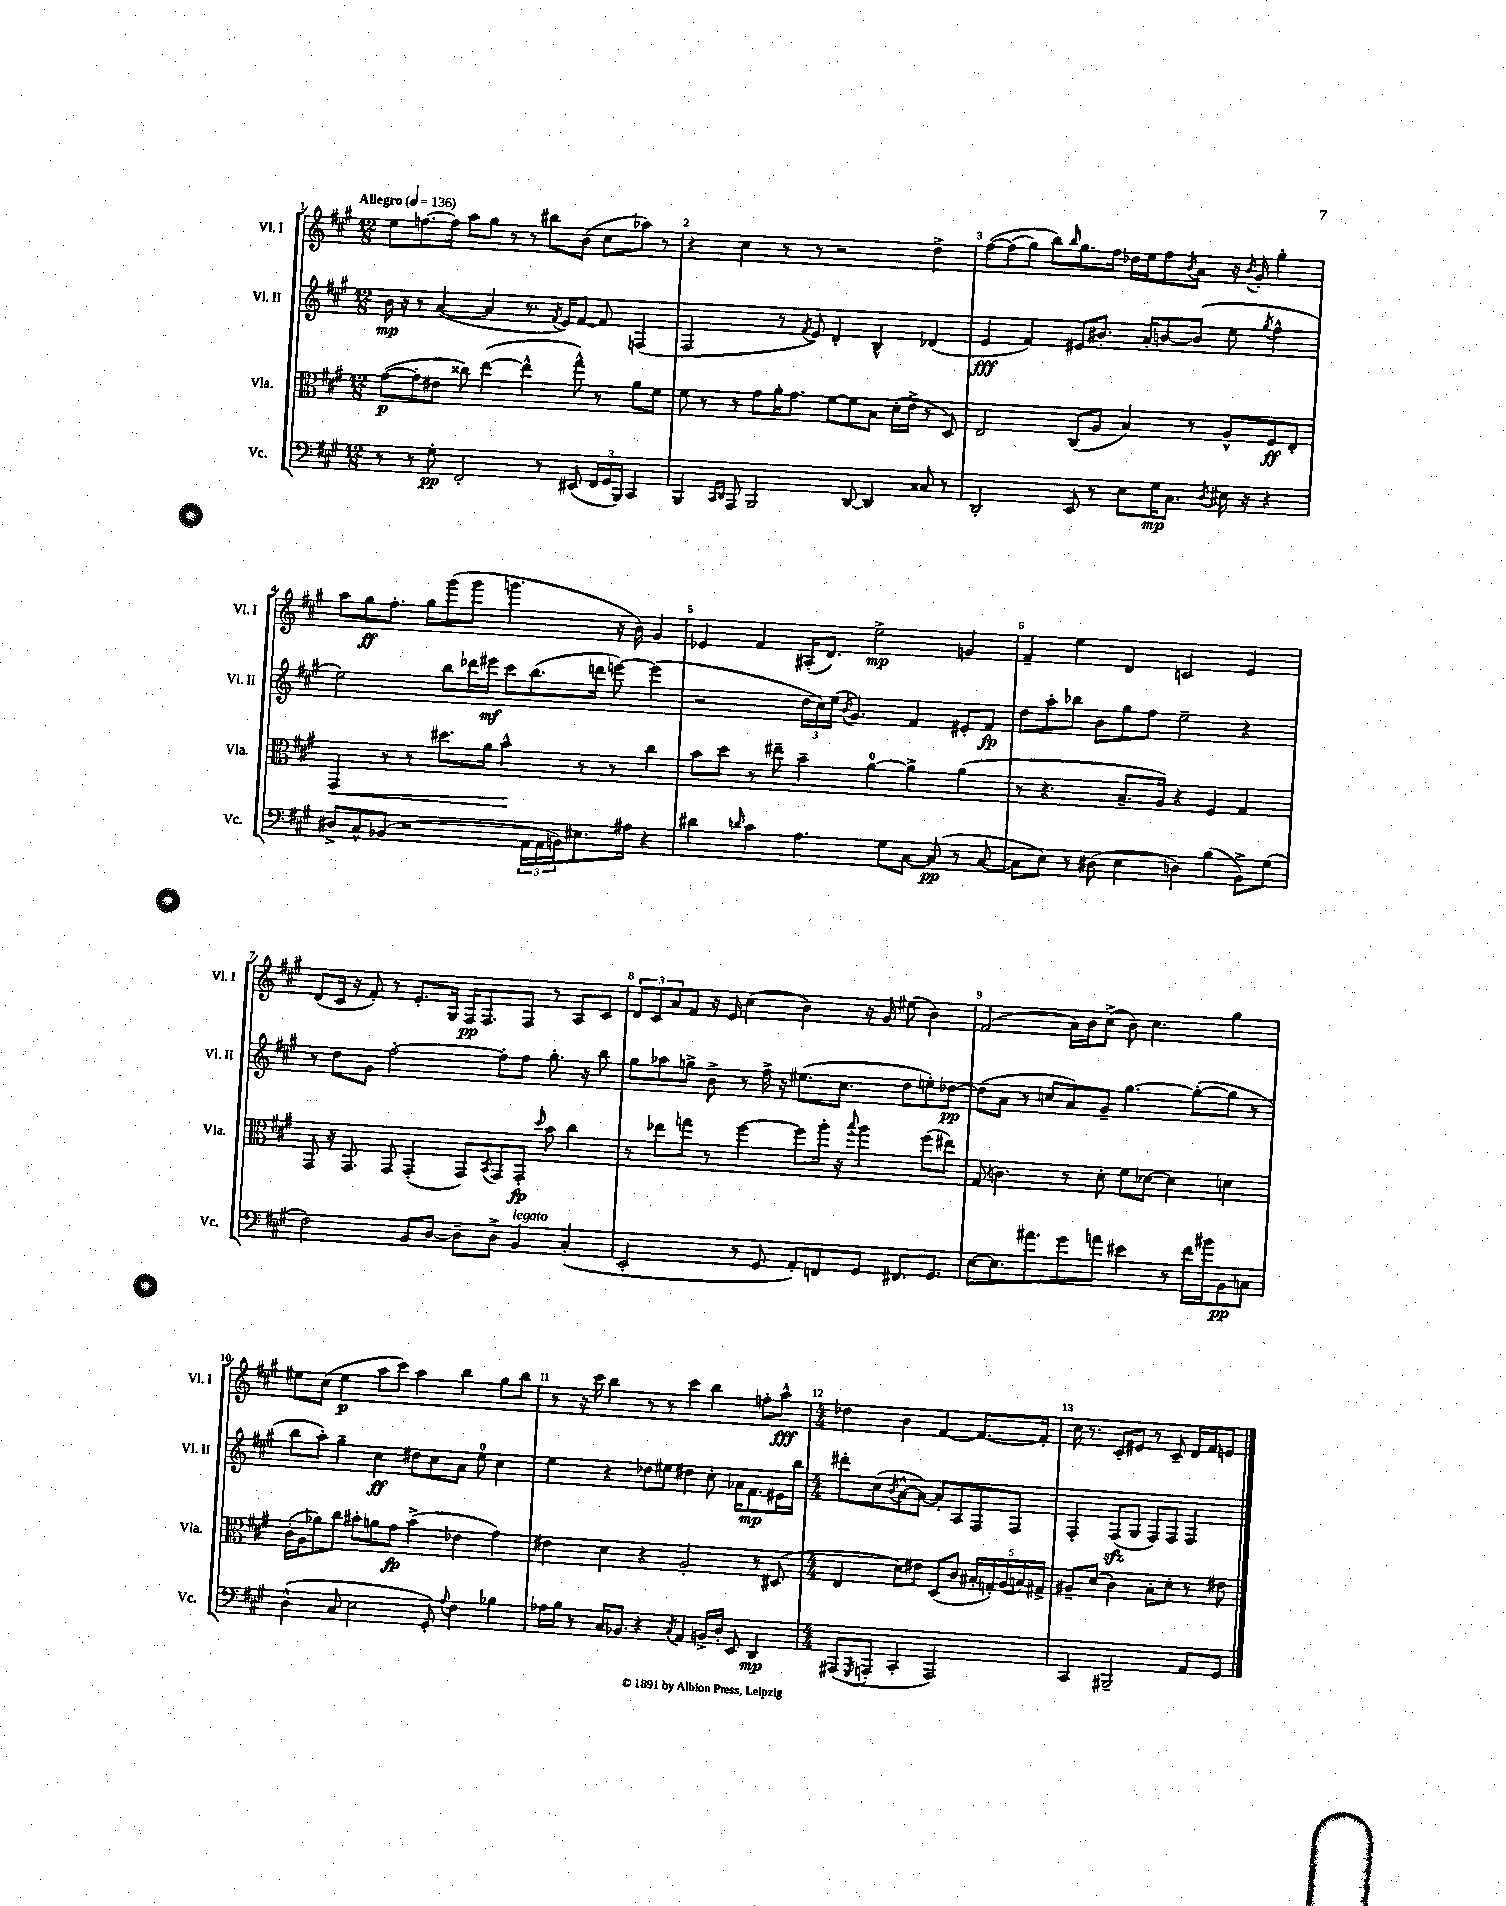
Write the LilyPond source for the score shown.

<<
\new StaffGroup <<
\new Staff = "s0" \with { instrumentName = "Vl. I" shortInstrumentName = "Vl. I" } {
    \clef treble \key a \major \numericTimeSignature \time 12/8 \tempo "Allegro" 4 = 136
    e''8 f''8.~ f''16 a''8 gis''8 r8 r8 bis''8 b'8( cis''8 aes''8) r8 |
    r4 cis''4 r8 r8 r2 d''4-> |
    fis''8~\( fis''8( gis''8) b''8\) \grace { b''16 } gis''8. fis''16 des''16 e''16 fis''8 \acciaccatura { b'8 } a'8 r16 \acciaccatura { b'8 } gis'16-. gis''4-. |
    a''8 gis''8\ff fis''8.-. gis''16 gis'''8( gis'''8 g'''4. r16 b'16) gis'4 |
    ees'4 fis'4 ais16-.( d'8.) e''2->\mp g'4 |
    fis'4-- e''4 d'4 c'2 e'4 |
    d'8( cis'16 r16 fis'8-.) r8 e'8.-. gis16 fis16\pp fis8. fis8 r8 a8 cis'8 |
    \tuplet 3/2 { d'8 cis'8 a'8 } fis'8 r16 e'16 cis''4( b'4) r16 gis'16 eis''8( b'4) |
    fis'2( a'16) b'16 cis''8->( b'8) cis''4. gis''4 |
    eis''8 cis''8( eis''4\p a''8 cis'''8) a''4 b''4 gis''8 b''8 |
    r8 r16 cis'''16 b''4 r8 r8 cis'''4 b''4 f''8-. a''8-^\fff |
    \numericTimeSignature \time 4/4 des''4 b'4 fis'4~ fis'8.~ fis'16-. |
    cis''16 r8. cis'8-. eis'8 r8 cis'8-- d'16 fis'16 e'8 \bar "|." |
}
\new Staff = "s1" \with { instrumentName = "Vl. II" shortInstrumentName = "Vl. II" } {
    \clef treble \key a \major \numericTimeSignature \time 12/8
    b'16\mp r16 r8 a'4~( a'4 r8. \acciaccatura { fis'8 } e'16) fis'8~ fis'8 f4( |
    fis2 r8 \acciaccatura { fis'8 } e'8) d'4-. b4-^ des'4( |
    e'4\fff fis'4) eis'8 bis'8.-. a'16-. b'8~ b'8( e''8 \acciaccatura { gis''8 } fis''4-^ |
    e''2) b''8 des'''16 eis'''16\mf cis'''8 b''8.( d'''16 e'''8~) e'''4( |
    r2 \tuplet 3/2 { d''16 cis''16) e''16( } \acciaccatura { b'8 } gis'4.) fis'4 eis'8-. fis'8\fp |
    d''8 a''8-. bes''8 b'8 gis''8 fis''8 e''2-- r4 |
    r8 d''8 gis'8 fis''2~-. fis''8-. fis''8 gis''8.-. r16 b''8 |
    gis''8 aes''8 g''8-> b'8-> r8 fis''16-> r16 eis''8.( cis''8. d''8 e''8-.) des''8~\pp |
    des''8( a'8 r8 c''8 a'8) gis'8-- gis''4.~ gis''8~-.( gis''8 r8 |
    b''8 a''8-.) gis''4-- cis''4\ff dis''8 cis''8 a'8 e''8-0 cis''4 |
    e''4 r4 des''8 eis''8 dis''4 cis''8-. aes'16 fis'8.\mp eis'16 b''16 |
    \numericTimeSignature \time 4/4 dis'''8-. cis''8( \acciaccatura { b'8 } a'8~-^ a'8~) a'8-. a8 fis8 fis8 |
    fis4-. fis8\sfz( gis8 fis8) fis8 fis4 \bar "|." |
}
\new Staff = "s2" \with { instrumentName = "Vla." shortInstrumentName = "Vla." } {
    \clef alto \key a \major \numericTimeSignature \time 12/8
    gis'8~\p( gis'8-. eis'8 cisis''8) e''4~( e''4-^ gis''8-^) r8 a'8 fis'8 |
    fis'8 r8 r8 gis'8 a'16-. gis'8. fis'8~ fis'8 b8 d'16-.( e'16-> r8 d8) |
    e2 cis8( a8 b4) r8 a8-^ fis8\ff e8-. |
    gis,4\< r8 r8 dis''8. a'16 b'4-^\! r8 r8 cis''4 |
    b'8 d''8 r8 eis''8-- b'4-- a'4-0~ a'4-> a'4( |
    r8 r4. b8.-- a16) r4 fis4 gis4 |
    gis,8 r16 gis,8. gis,8 gis,4-.( gis,8) \acciaccatura { b,8 } gis,8 gis,8-.\fp \grace { d''16 } b'8 cis''4 |
    r8 ees''8 g''8 r8 fis''4~ fis''8 a''16-. r16 \appoggiatura { b''8 } a''4 fis''8( eis''8) |
    gis8( c'4.) r8 d'8-. fis'8 des'8~ des'4 d'4 |
    cis'16-.( a16 aes'8) cis''8 bis'8-. a'8 gis'8\fp bis'4->( ees'4 gis'4) |
    eis'4 d'4 r4 a2-. r8 dis8( |
    \numericTimeSignature \time 4/4 e4 d'8) eis'8 d8( cis'8 \tuplet 5/4 { bis16-. g16-.) a16( b16) gis16-> } |
    ais8-- d'8( cis'4) b8-. d'8-. r8 eis'8 \bar "|." |
}
\new Staff = "s3" \with { instrumentName = "Vc." shortInstrumentName = "Vc." } {
    \clef bass \key a \major \numericTimeSignature \time 12/8
    r8 r8 gis8-.\pp fis,2-. r8 eis,8( \tuplet 3/2 { fis,16 gis,16 b,,16) } cis,4 |
    b,,4 \grace { cis,16 d,16 } a,,8 b,,2 d,8~ d,4 cisis8 r8 |
    d,2-. e,8 r8 e8 gis16\mp cis8. \acciaccatura { d8 } eis16 r16 r4 |
    dis8-> cis8-^ bes,8( r2 \tuplet 3/2 { a,16 a,16 b,16) } eis8. ais16 r4 |
    dis'4 \grace { d'16 } cis'4 a4. gis8 cis8~ cis8\pp( r8 cis8~ |
    cis8 e8) r8 dis8( e4 d4) b4( b,8->) gis8( |
    fis2) b,8 d8~ d8-- d8-> b,4^\markup { \italic "legato" } cis4-.( |
    e,2-. r8 gis,8 a,8-.) f,8 gis,8 fis,8. gis,8. |
    e8~ e8. ais'8. gis'8 a'8 eis'4 r8 fis'16 bis'16 b,8\pp c8 |
    d4-^( cis8 e2 gis,8-.) \appoggiatura { a8 } fis4 bes4 |
    aes16 b16 r8 cis16 bes,8. r4 \acciaccatura { cis8 } a,4 b,16-> d16-. e,8 d,4\mp |
    \numericTimeSignature \time 4/4 ais,,8( \acciaccatura { gis,,8 } a,,8-. cis,4-. a,,2) |
    cis,4 bis,,2-- a,8 gis,8 \bar "|." |
}
>>
>>
\layout { \context { \Score \override BarNumber.break-visibility = ##(#f #t #t) barNumberVisibility = #all-bar-numbers-visible } }
